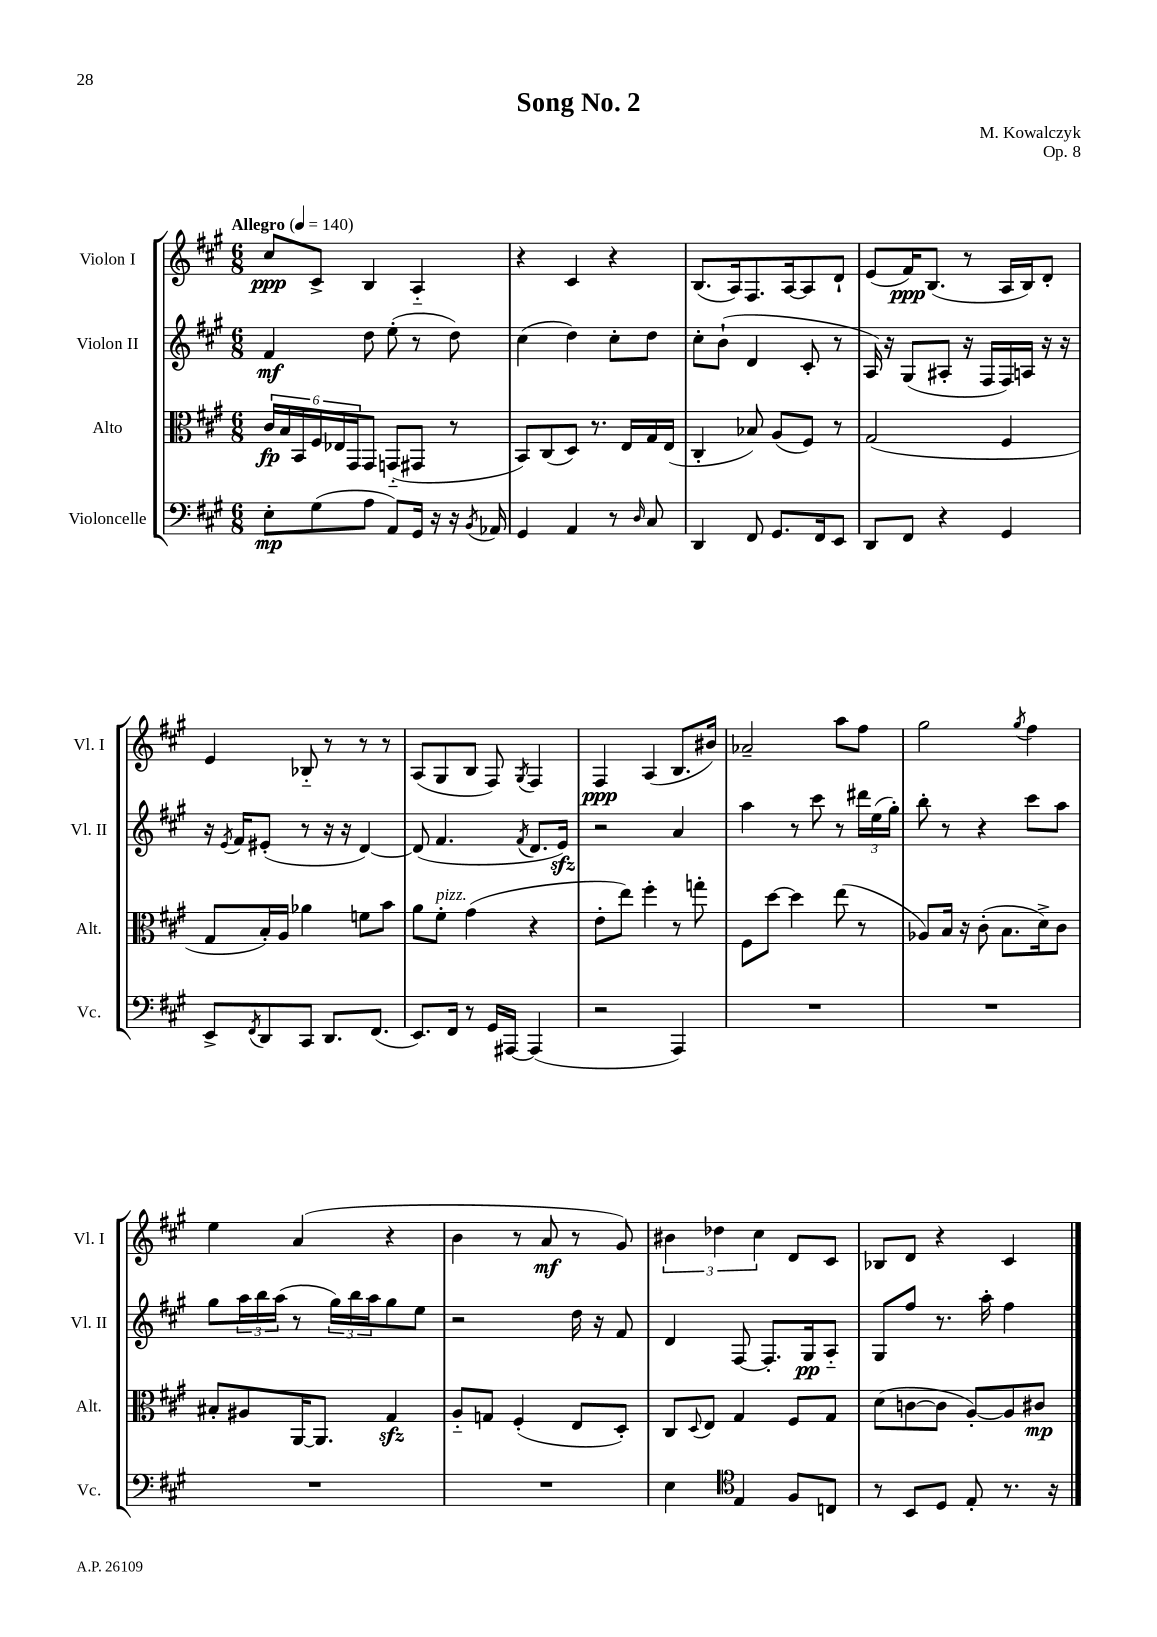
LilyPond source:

\header { title = "Song No. 2" composer = "M. Kowalczyk" opus = "Op. 8" }
<<
\new StaffGroup <<
\new Staff = "s0" \with { instrumentName = "Violon I" shortInstrumentName = "Vl. I" } {
    \clef treble \key a \major \numericTimeSignature \time 6/8 \tempo "Allegro" 4 = 140
    cis''8\ppp cis'8-> b4 a4-_ |
    r4 cis'4 r4 |
    b8.( a16) fis8. a16~ a8 d'8-! |
    e'8( fis'16\ppp) b8.( r8 a16 b16) d'8-. |
    e'4 bes8-_ r8 r8 r8 |
    a8( gis8 b8 fis8) \acciaccatura { gis8 } fis4 |
    fis4\ppp a4( b8. bis'16) |
    aes'2-- a''8 fis''8 |
    gis''2 \acciaccatura { gis''8 } fis''4 |
    e''4 a'4( r4 |
    b'4 r8 a'8\mf r8 gis'8) |
    \tuplet 3/2 { bis'4 des''4 cis''4 } d'8 cis'8 |
    bes8 d'8 r4 cis'4 \bar "|." |
}
\new Staff = "s1" \with { instrumentName = "Violon II" shortInstrumentName = "Vl. II" } {
    \clef treble \key a \major \numericTimeSignature \time 6/8
    fis'4\mf d''8 e''8-.( r8 d''8) |
    cis''4( d''4) cis''8-. d''8 |
    cis''8-. b'8-!( d'4 cis'8-. r8 |
    a16) r16 gis8( ais8-. r16 fis16 fis16) a16 r16 r16 |
    r16 \acciaccatura { e'8 } fis'16 eis'8-.( r8 r16 r16 d'4~) |
    d'8( fis'4. \acciaccatura { fis'8 } d'8. e'16\sfz) |
    r2 a'4 |
    a''4 r8 cis'''8 r8 \tuplet 3/2 { dis'''16 e''16( gis''16-.) } |
    b''8-. r8 r4 cis'''8 a''8 |
    gis''8 \tuplet 3/2 { a''16 b''16 a''16( } r8 \tuplet 3/2 { gis''16) b''16 a''16 } gis''8 e''8 |
    r2 d''16 r16 fis'8 |
    d'4 fis8~ fis8.-. gis16\pp a8-_ |
    gis8 fis''8 r8. a''16-. fis''4 \bar "|." |
}
\new Staff = "s2" \with { instrumentName = "Alto" shortInstrumentName = "Alt." } {
    \clef alto \key a \major \numericTimeSignature \time 6/8
    \tuplet 6/4 { cis'16\fp b16 b,16 fis16 ees16 gis,16 } gis,8 g,8-_( gis,8 r8 |
    b,8) cis8( d8) r8. e16 gis16 e16( |
    cis4-. bes8) a8( fis8) r8 |
    gis2( fis4 |
    gis8 b16-.) a16 aes'4 f'8 b'8 |
    a'8 fis'8-.^\markup { \italic "pizz." } gis'4( r4 |
    e'8-. e''8) fis''4-. r8 g''8-. |
    fis8 d''8~ d''4 e''8( r8 |
    aes8) b16 r16 cis'8-.( b8. d'16->) cis'8 |
    bis8-. ais8 a,16~ a,8. gis4\sfz |
    a8-_ g8 fis4-.( e8 d8-.) |
    cis8 \appoggiatura { d8 } e8 gis4 fis8 gis8 |
    d'8( c'8~ c'8 a8~-.) a8 cis'8\mp \bar "|." |
}
\new Staff = "s3" \with { instrumentName = "Violoncelle" shortInstrumentName = "Vc." } {
    \clef bass \key a \major \numericTimeSignature \time 6/8
    e8-.\mp gis8( a8 a,8) gis,16 r16 r16 \acciaccatura { b,8 } aes,16 |
    gis,4 a,4 r8 \grace { d16 } cis8 |
    d,4 fis,8 gis,8. fis,16 e,8 |
    d,8 fis,8 r4 gis,4 |
    e,8-> \acciaccatura { fis,8 } d,8 cis,8 d,8. fis,8.( |
    e,8.) fis,16 r8 gis,16 ais,,16~ ais,,4( |
    r2 a,,4) |
    R2. |
    R2. |
    R2. |
    R2. |
    e4 \clef tenor e4 fis8 c8 |
    r8 b,8 d8 e8-. r8. r16 \bar "|." |
}
>>
>>
\layout { \context { \Score \remove "Bar_number_engraver" } }
